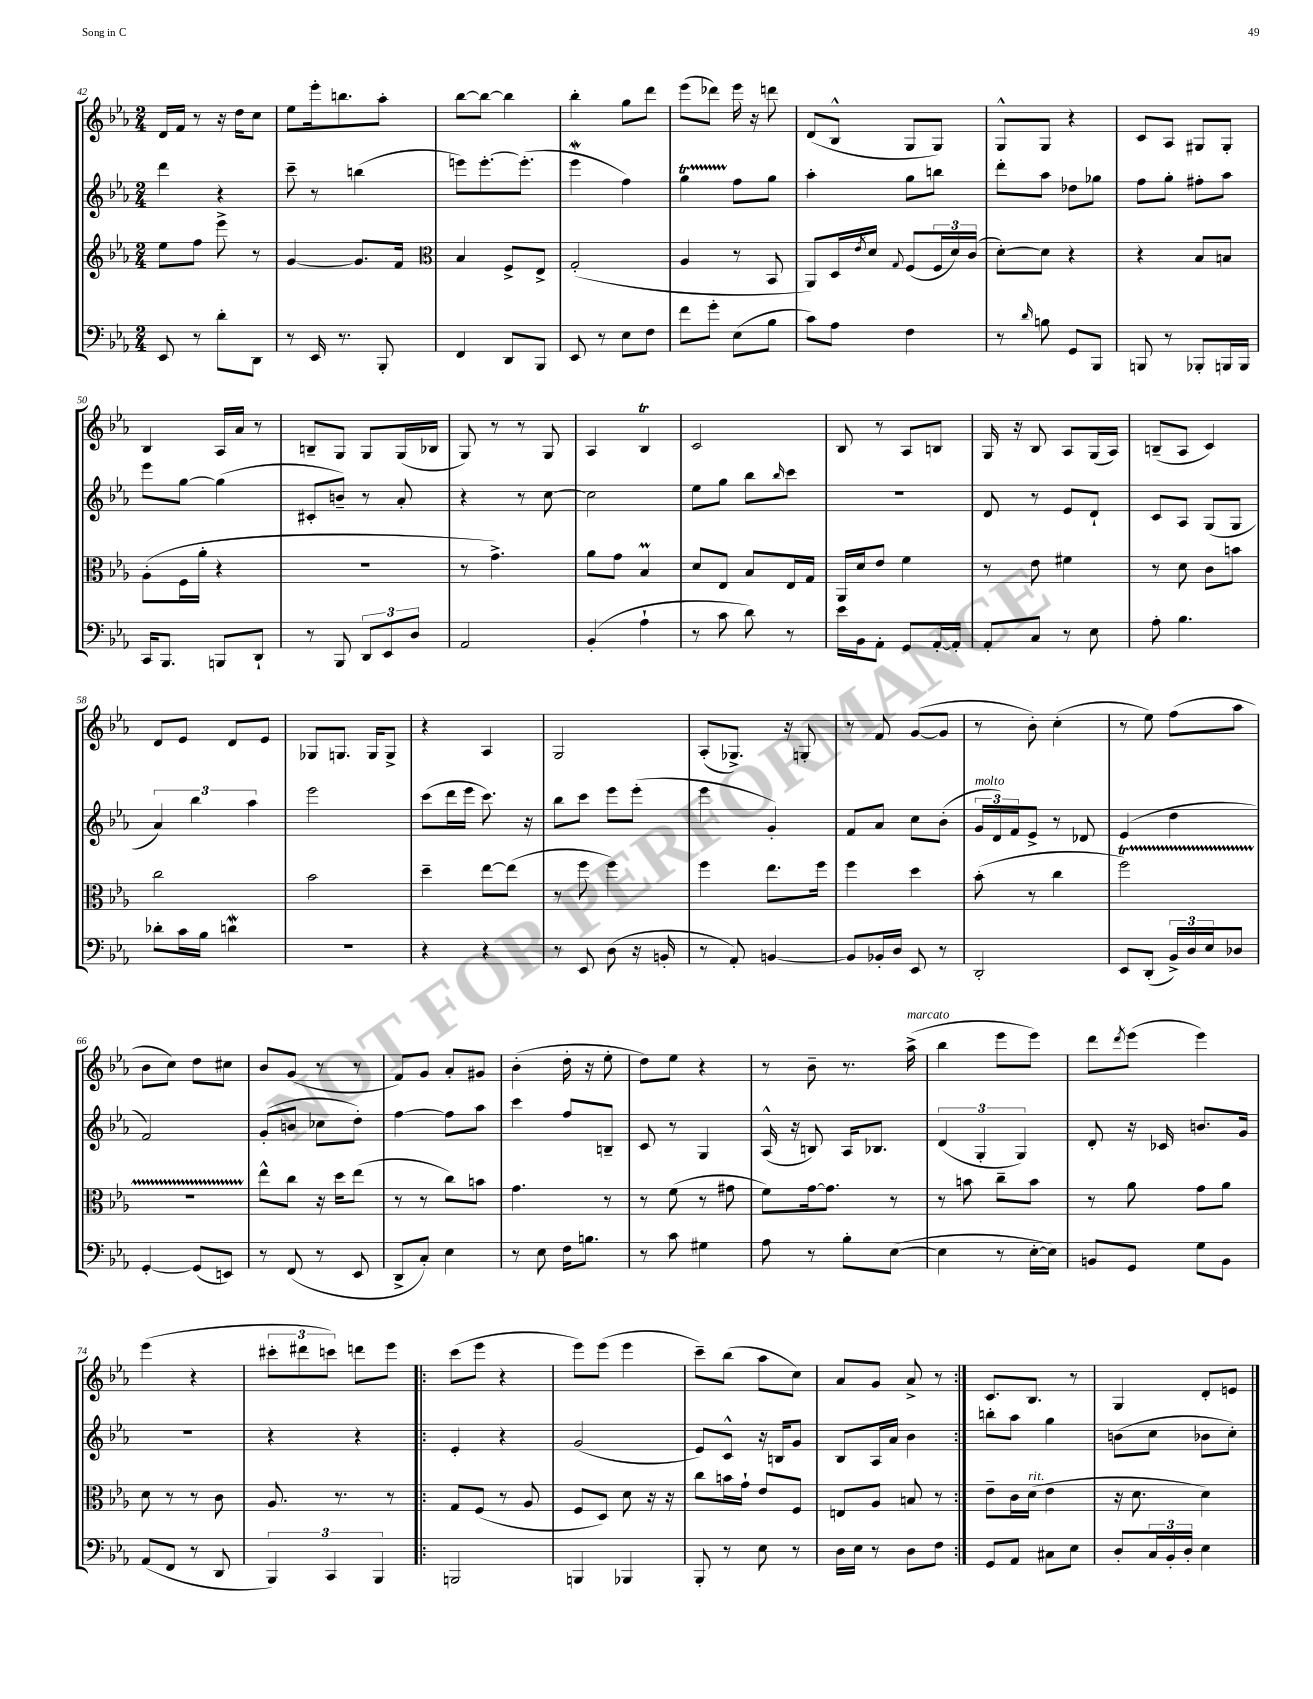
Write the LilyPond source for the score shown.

<<
\new StaffGroup <<
\new Staff = "s0" {
    \clef treble \key ees \major \numericTimeSignature \time 2/4
    d'16 f'16 r8 r16 d''16 c''8 |
    ees''8 ees'''16-. b''8. aes''8-. |
    bes''8~ bes''8~ bes''4 |
    bes''4-. g''8 d'''8 |
    ees'''8( des'''8) ees'''16 r16 d'''8 |
    d'8( bes8-^ g8 g8) |
    g8-^ g8 r4 |
    c'8 aes8 gis8 gis8-. |
    bes4 aes16 aes'16 r8 |
    b8-- g8 g8 g16( bes16 |
    g8) r8 r8 g8 |
    aes4 bes4\trill |
    c'2 |
    bes8 r8 aes8 b8 |
    g16 r16 bes8 aes8 g16( aes16) |
    b8--( aes8 c'4) |
    d'8 ees'8 d'8 ees'8 |
    ges8 g8. g16 g8-> |
    r4 aes4 |
    g2 |
    aes8-.( ges8.->) r16 g8-. |
    r8 f'8 g'8~( g'8 |
    r8 bes'8-.) c''4-.( |
    r8 ees''8) f''8( aes''8 |
    bes'8 c''8) d''8 cis''8 |
    bes'8 g'8( r8 r8 |
    f'8) g'8 aes'8-. gis'8 |
    bes'4-.( d''16-. r16 ees''8-. |
    d''8) ees''8 r4 |
    r8 bes'8-- r8. aes''16->^\markup { \italic "marcato" }( |
    bes''4 ees'''8 ees'''8) |
    d'''8 \acciaccatura { d'''8 } ees'''8( ees'''4) |
    ees'''4( r4 |
    \tuplet 3/2 { cis'''8-. dis'''8 c'''8) } d'''8 ees'''8 |
    \repeat volta 2 { c'''8( ees'''8 r4 |
    ees'''8) ees'''8( ees'''4 |
    c'''8--) bes''8( aes''8 c''8) |
    aes'8 g'8 aes'8-> r8 | }
    c'8. bes8. r8 |
    g4 d'8-. e'8 \bar "|." |
}
\new Staff = "s1" {
    \clef treble \key ees \major \numericTimeSignature \time 2/4
    d'''4 r4 |
    c'''8-- r8 b''4( |
    e'''8) e'''8.~-. e'''8.-.( |
    ees'''4\mordent f''4) |
    g''4\startTrillSpan f''8\stopTrillSpan g''8 |
    aes''4-. g''8 b''8 |
    d'''8-. aes''8 des''8 ges''8 |
    f''8 g''8-. fis''8-. aes''8 |
    ees'''8 g''8~ g''4( |
    cis'8-. b'8--) r8 aes'8-. |
    r4 r8 c''8~ |
    c''2 |
    ees''8 g''8 bes''8 \grace { bes''16 } c'''8 |
    R2 |
    d'8 r8 ees'8 d'8-! |
    c'8 aes8 g8( g8 |
    \tuplet 3/2 { aes'4) bes''4 aes''4 } |
    ees'''2 |
    c'''8( d'''16 ees'''16 c'''8.) r16 |
    bes''8 c'''8 ees'''8 ees'''8-.( |
    ees'''4 g'4-.) |
    f'8 aes'8 c''8 bes'8-.( |
    \tuplet 3/2 { g'16^\markup { \italic "molto" } d'16) f'16 } ees'8-> r8 des'8 |
    ees'4( d''4 |
    f'2) |
    g'8-.( b'8 ces''8 d''8-.) |
    f''4~ f''8 aes''8 |
    c'''4 f''8 b8-- |
    c'8 r8 g4 |
    aes16-^( r16 b8) aes16 bes8. |
    \tuplet 3/2 { d'4( g4-. g4) } |
    d'8-. r16 ces'16 b'8. g'16 |
    r2 |
    r4 r4 |
    \repeat volta 2 { ees'4-. r4 |
    g'2( |
    ees'8) c'8-^ r16 b16 g'8 |
    bes8 aes16 aes'16 bes'4 | }
    b''8-. aes''8 g''4 |
    b'8( c''8 bes'8 c''8-.) \bar "|." |
}
\new Staff = "s2" {
    \clef treble \key ees \major \numericTimeSignature \time 2/4
    ees''8 f''8 ees'''8-> r8 |
    g'4~ g'8. f'16 |
    \clef alto bes4 f8-> ees8-> |
    g2-.( |
    aes4 r8 bes,8 |
    aes,8) d16 \acciaccatura { ees'8 } d'16 \appoggiatura { g8 } f8( \tuplet 3/2 { f16 d'16) c'16( } |
    d'8~-.) d'8 r4 |
    r4 bes8 b8 |
    aes8-.( f16 aes'16-. r4 |
    R2 |
    r8 g'4.->) |
    aes'8 g'8 bes4\prall |
    d'8 ees8 bes8 ees16 g16 |
    aes,16 d'16 ees'8 f'4 |
    r8 ees'8 fis'4 |
    r8 d'8 c'8 b'8 |
    c''2 |
    bes'2 |
    d''4-- ees''8~ ees''8( |
    r8 f''8 f''4) |
    f''4 ees''8. f''16 |
    f''4 d''4 |
    bes'8-.( r8 c''4 |
    f''2\startTrillSpan) |
    r2 |
    ees''8-^\stopTrillSpan c''8 r16 d''16 ees''8( |
    r8 r8 c''8) b'8 |
    g'4. r8 |
    r8 f'8( r8 gis'8 |
    f'8) g'16~ g'8. r8 |
    r8 b'8 c''8-- b'8 |
    r8 aes'8 g'8 aes'8 |
    d'8 r8 r8 c'8 |
    aes8. r8. r8 |
    \repeat volta 2 { g8 f8( r8 aes8 |
    f8 d8) d'8 r16 r16 |
    c''8 b'16 g'16-! ees'8 f8 |
    e8 aes8 b8 r8 | }
    ees'8-- c'16 d'16^\markup { \italic "rit." }( ees'4 |
    r16 d'8. d'4) \bar "|." |
}
\new Staff = "s3" {
    \clef bass \key ees \major \numericTimeSignature \time 2/4
    ees,8 r8 d'8-. d,8 |
    r8 ees,16 r8. bes,,8-. |
    f,4 d,8 bes,,8 |
    ees,8 r8 ees8 f8 |
    f'8 g'8-. ees8( bes8 |
    c'8) aes8 f4 |
    r8 \grace { d'16 } b8 g,8 bes,,8 |
    b,,8 r8 bes,,8-. b,,16 b,,16 |
    c,16 bes,,8. b,,8 d,8-! |
    r8 bes,,8 \tuplet 3/2 { d,8 ees,8 d8 } |
    aes,2 |
    bes,4-.( aes4-! |
    r8 c'8 d'8) r8 |
    ees'16 bes,16 aes,8-. g,8 aes,16~-. aes,16-. |
    aes,8-. c8 r8 ees8 |
    aes8-. bes4. |
    des'8-. c'16 bes16 d'4\mordent |
    R2 |
    r4 r4 |
    r8 ees,8 d8( r16 b,16-. |
    r8 aes,8-.) b,4~ |
    b,8 bes,16-. d16 ees,8 r8 |
    d,2-. |
    ees,8 d,8-.( \tuplet 3/2 { bes,16->) d16 ees16 } des8 |
    g,4~-. g,8( e,8) |
    r8 f,8( r8 ees,8 |
    d,8-> c8-.) ees4 |
    r8 ees8 f16 b8. |
    r8 c'8 gis4 |
    aes8 r8 bes8-. ees8~( |
    ees4 r8 ees16~-. ees16) |
    b,8 g,8 g8 b,8 |
    aes,8( f,8 r8 d,8 |
    \tuplet 3/2 { bes,,4) c,4 bes,,4 } |
    \repeat volta 2 { b,,2 |
    b,,4 bes,,4 |
    bes,,8-. r8 ees8 r8 |
    d16 ees16 r8 d8 f8 | }
    g,8 aes,8 cis8 ees8 |
    d8-. \tuplet 3/2 { c16 bes,16-. d16-. } ees4 \bar "|." |
}
>>
>>
\layout { \context { \Score currentBarNumber = #42 } }
